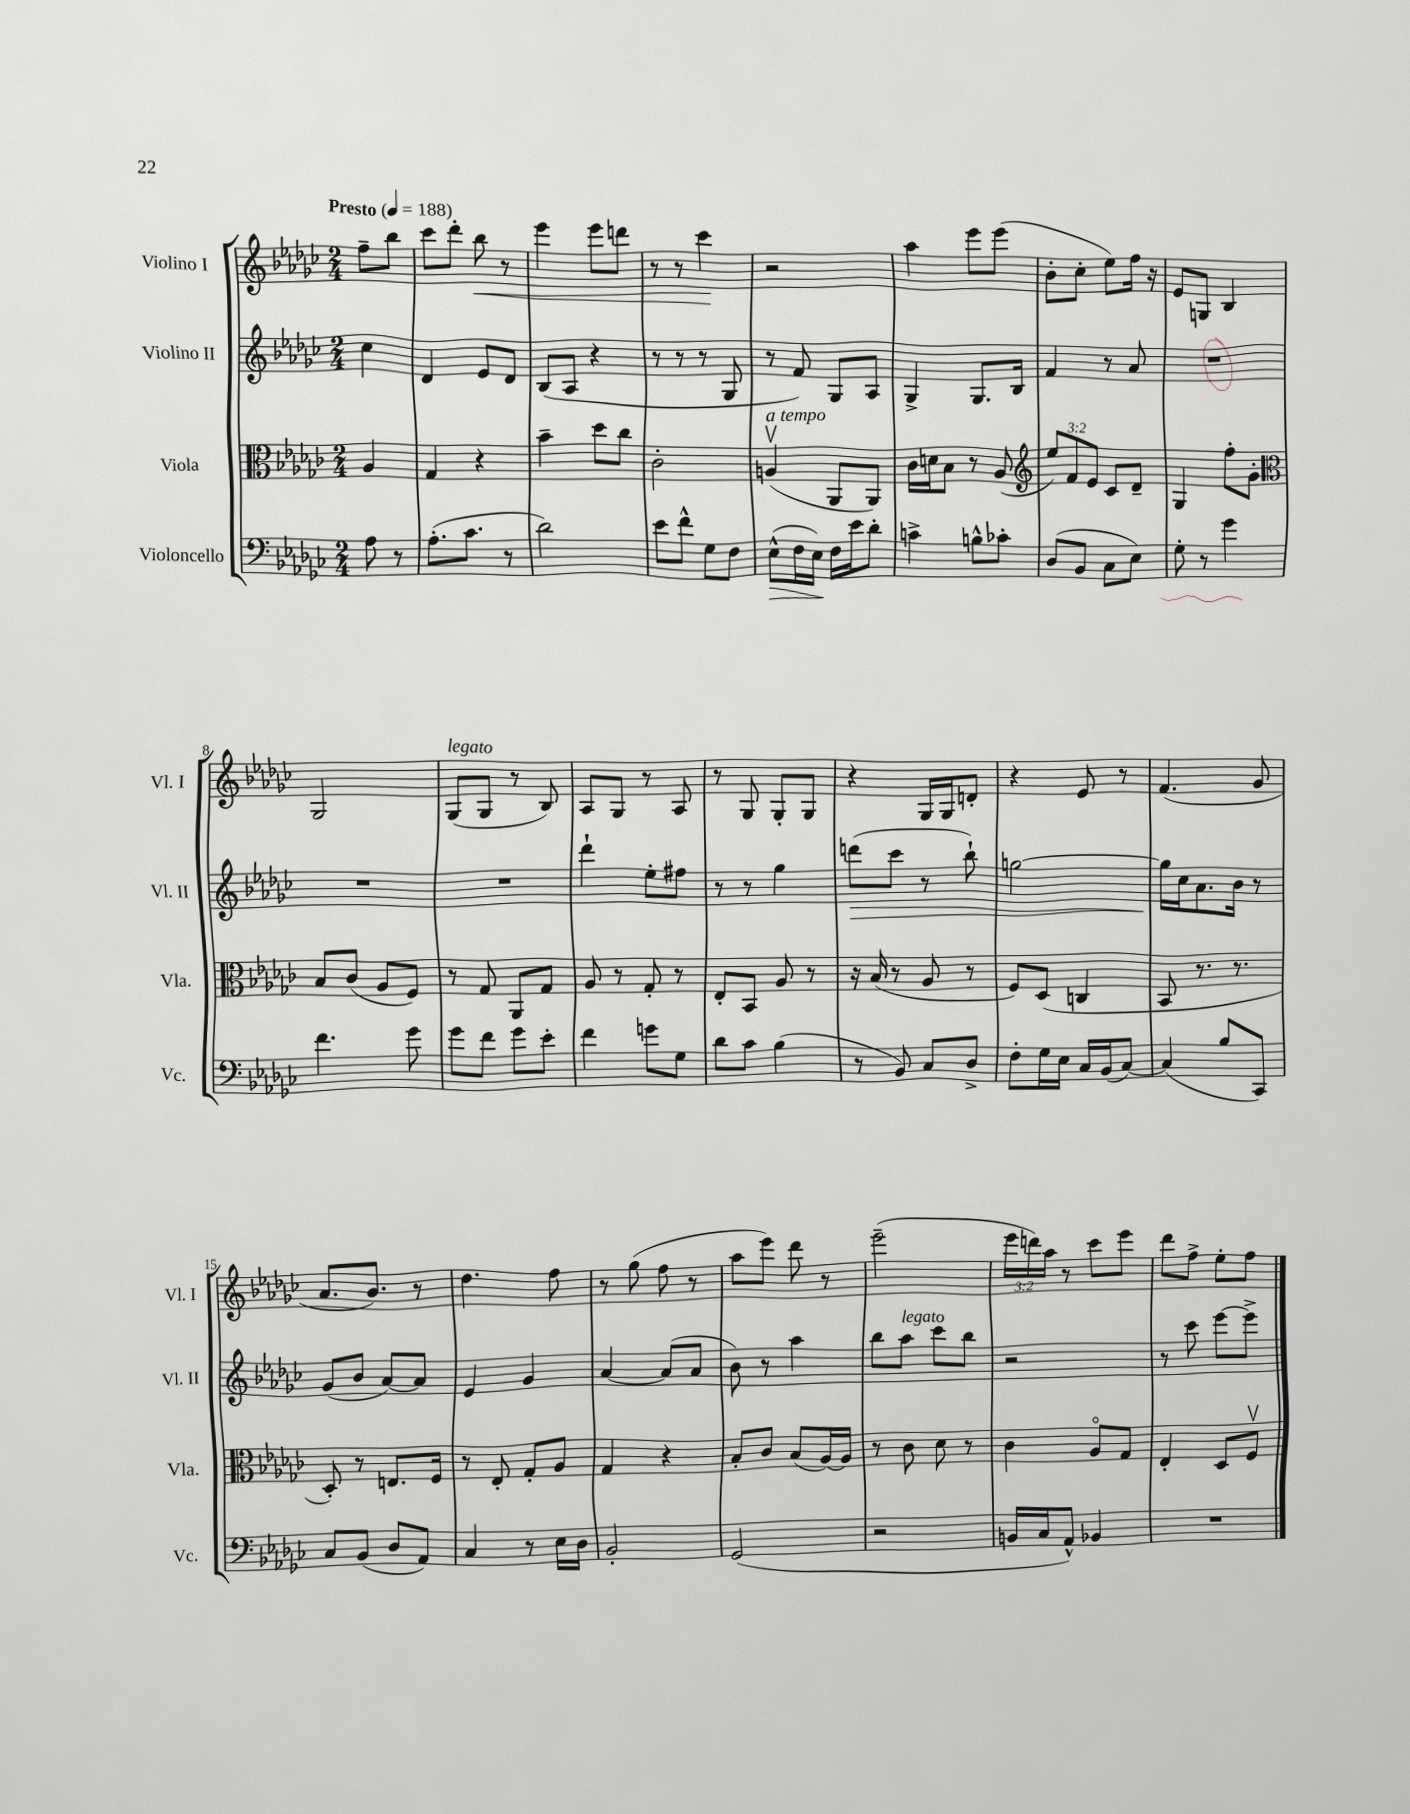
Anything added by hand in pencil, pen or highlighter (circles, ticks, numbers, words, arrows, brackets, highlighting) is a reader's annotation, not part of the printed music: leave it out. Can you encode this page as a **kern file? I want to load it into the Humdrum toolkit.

**kern	**dynam	**kern	**kern	**dynam	**kern	**dynam
*part4	*part4	*part3	*part2	*part2	*part1	*part1
*staff4	*staff4	*staff3	*staff2	*staff2	*staff1	*staff1
*I"Violoncello	*	*I"Viola	*I"Violino II	*	*I"Violino I	*
*I'Vc.	*	*I'Vla.	*I'Vl. II	*	*I'Vl. I	*
*clefF4	*	*clefC3	*clefG2	*	*clefG2	*
*k[b-e-a-d-g-c-]	*	*k[b-e-a-d-g-c-]	*k[b-e-a-d-g-c-]	*	*k[b-e-a-d-g-c-]	*
*M2/4	*	*M2/4	*M2/4	*	*M2/4	*
*MM188	*	*MM188	*MM188	*	*MM188	*
=	=	=	=	=	=	=
!	!	!	!	!	!LO:TX:a:B:t=Presto	!
8A-\	.	4A-/	4cc-\	.	8ff~\L	.
8r	.	.	.	.	8bb-\J	.
=1	=1	=1	=1	=1	=1	=1
(8.A-'\L	.	4G-/	4d-/	.	8ccc-\L	.
.	.	.	.	.	8ddd-'\J	.
8.c-\J	.	.	.	.	.	.
!	!	!	!	!	!	!LO:HP:b
.	.	4r	8e-/L	.	8bb-\	<
8r	.	.	8d-/J	.	8r	.
=2	=2	=2	=2	=2	=2	=2
2d-\)	.	4b-~\	(8B-/L	.	4eee-\	.
.	.	.	8A-/J	.	.	.
.	.	8dd-\L	4r	.	8eee-\L	.
.	.	8cc-\J	.	.	8dddn\J	.
=3	=3	=3	=3	=3	=3	=3
8e-\L	.	2c-'\	8r	.	8r	.
8f^^\J	.	.	8r	.	8r	.
8G-\L	.	.	8r	.	4ccc-\	.
8F\J	.	.	8G-/	.	.	.
.	.	.	.	.	.	[
=4	=4	=4	=4	=4	=4	=4
!	!	!LO:TX:a:i:t=a tempo	!	!	!	!
!	!LO:HP:b	!	!	!	!	!
(8E-^^\L	>	(4Anv/	8r	.	2r	.
16F\L	.	.	8f/)	.	.	.
16E-\JJ)	.	.	.	.	.	.
16F\LL	]	8AA-/L	8G-/L	.	.	.
16e-\J	.	.	.	.	.	.
8d-'\J	.	8AA-/J)	8A-/J	.	.	.
=5	=5	=5	=5	=5	=5	=5
4cn^\	.	16c-\LL	4G-^/	.	4aa-\	.
.	.	16dn\J	.	.	.	.
.	.	8B-\J	.	.	.	.
8Bn^^\L	.	8r	8.G-/L	.	8eee-\L	.
8c-X'\J	.	(8A-/	.	.	(8eee-\J	.
.	.	.	16B-/Jk	.	.	.
=6	=6	=6	=6	=6	=6	=6
*	*	*clefG2	*	*	*	*
(8D-/L	.	12ee-/L)	4f/	.	8b-'\L	.
.	.	12f/	.	.	.	.
8BB-/J	.	.	.	.	8cc-'\J	.
.	.	12e-/J	.	.	.	.
8C-\L	.	8c-/L	8r	.	8ee-\L)	.
8E-\J)	.	8d-~/J	8a-/	.	16ff\Jk	.
.	.	.	.	.	16r	.
=7	=7	=7	=7	=7	=7	=7
8G-'\	.	4G-/	2r	.	8e-/L	.
8r	.	.	.	.	8Gn/J	.
4g-\	.	8ff'\L	.	.	4B-/	.
.	.	8g-'\J	.	.	.	.
!!LO:LB:g=z
=8	=8	=8	=8	=8	=8	=8
*	*	*clefC3	*	*	*	*
4.f\	.	8B-/L	2r	.	2G-/	.
.	.	(8c-/J	.	.	.	.
.	.	8A-/L	.	.	.	.
8g-\	.	8F/J)	.	.	.	.
=9	=9	=9	=9	=9	=9	=9
!	!	!	!	!	!LO:TX:a:i:t=legato	!
8g-\L	.	8r	2r	.	(8G-/L	.
8f\J	.	8G-/	.	.	8G-/J	.
8g-\L	.	8AA-/L	.	.	8r	.
8e-'\J	.	8G-/J	.	.	8B-/)	.
=10	=10	=10	=10	=10	=10	=10
4f\	.	8A-/	4ddd-`\	.	8A-/L	.
.	.	8r	.	.	8G-/J	.
8gn\L	.	8G-'/	8ee-'\L	.	8r	.
8G-\J	.	8r	8ff#X\J	.	8A-/	.
=11	=11	=11	=11	=11	=11	=11
8d-\L	.	8E-'/L	8r	.	8r	.
8c-\J	.	8BB-/J	8r	.	8G-/	.
(4B-\	.	8A-/	4gg-\	.	8G-'/L	.
.	.	8r	.	.	8G-/J	.
=12	=12	=12	=12	=12	=12	=12
!	!	!	!	!LO:HP:b	!	!
8r	.	16r	(8dddn\L	>	4r	.
.	.	(16B-/	.	.	.	.
8BB-/)	.	8r	8ccc-\J	.	.	.
8C-/L	.	8A-/	8r	.	16G-/LL	.
.	.	.	.	.	16G-/J	.
8D-^/J	.	8r	8bb-`\)	.	8dn'/J	.
=13	=13	=13	=13	=13	=13	=13
8F'\L	.	8F/L)	[2ggn\	.	4r	.
16G-\L	.	(8D-/J	.	.	.	.
16E-\JJ	.	.	.	.	.	.
16C-/LL	.	4Cn/	.	.	8e-/	.
(16BB-/J	.	.	.	.	.	.
[8C-/J)	.	.	.	.	8r	.
=14	=14	=14	=14	=14	=14	=14
(4C-/]	.	8BB-/	16gg\LL]	.	(4.f/	.
.	.	.	16cc-\J	]	.	.
.	.	8.r	8.a-\	.	.	.
8B-/L	.	.	.	.	.	.
.	.	8.r	16b-\Jk	.	.	.
8CC-/J)	.	.	8r	.	8g-/	.
!!LO:LB:g=z
=15	=15	=15	=15	=15	=15	=15
8C-/L	.	8D-'/)	(8g-/L	.	8.a-/L	.
(8BB-/J	.	8r	8b-/J	.	.	.
.	.	.	.	.	8.b-/J)	.
8D-/L	.	8.En/L	[8a-/L)	.	.	.
8AA-/J)	.	.	8a-/J]	.	8r	.
.	.	16F/Jk	.	.	.	.
=16	=16	=16	=16	=16	=16	=16
4C-/	.	8r	4e-/	.	4.dd-\	.
.	.	8E-'/	.	.	.	.
8r	.	8G-'/L	4g-/	.	.	.
16E-\LL	.	8A-/J	.	.	8ff\	.
16D-\JJ	.	.	.	.	.	.
=17	=17	=17	=17	=17	=17	=17
2BB-'/	.	4G-/	[4a-/	.	8r	.
.	.	.	.	.	(8gg-\	.
.	.	4r	(8a-/L]	.	8ff\	.
.	.	.	8a-/J	.	8r	.
=18	=18	=18	=18	=18	=18	=18
(2GG-/	.	8B-'/L	8b-\)	.	8aa-\L	.
.	.	8c-/J	8r	.	8eee-\J)	.
.	.	(8B-/L	4aa-\	.	8ddd-\	.
.	.	[16A-/L)	.	.	8r	.
.	.	16A-/JJ]	.	.	.	.
=19	=19	=19	=19	=19	=19	=19
2r	.	8r	8bb-\L	.	(2eee-~\	.
!	!	!	!LO:TX:a:i:t=legato	!	!	!
.	.	8c-\	8aa-\J	.	.	.
.	.	8d-\	8ccc-\L	.	.	.
.	.	8r	8bb-\J	.	.	.
=20	=20	=20	=20	=20	=20	=20
16BBn/LL	.	4c-\	2r	.	24eee-\LL	.
.	.	.	.	.	24dddn\)	.
16C-/J	.	.	.	.	.	.
.	.	.	.	.	24aa-\JJ	.
8AA-^^/J)	.	.	.	.	8r	.
4BB-X/	.	8A-/L	.	.	8ccc-\L	.
.	.	8G-/J	.	.	8eee-\J	.
=21	=21	=21	=21	=21	=21	=21
2r	.	4E-'/	8r	.	8ddd-\L	.
.	.	.	8ccc-\	.	8ff^\J	.
.	.	8D-/L	[8eee-\L	.	8ee-'\L	.
.	.	8Fv/J	8eee-^\J]	.	8ff\J	.
==	==	==	==	==	==	==
*-	*-	*-	*-	*-	*-	*-
